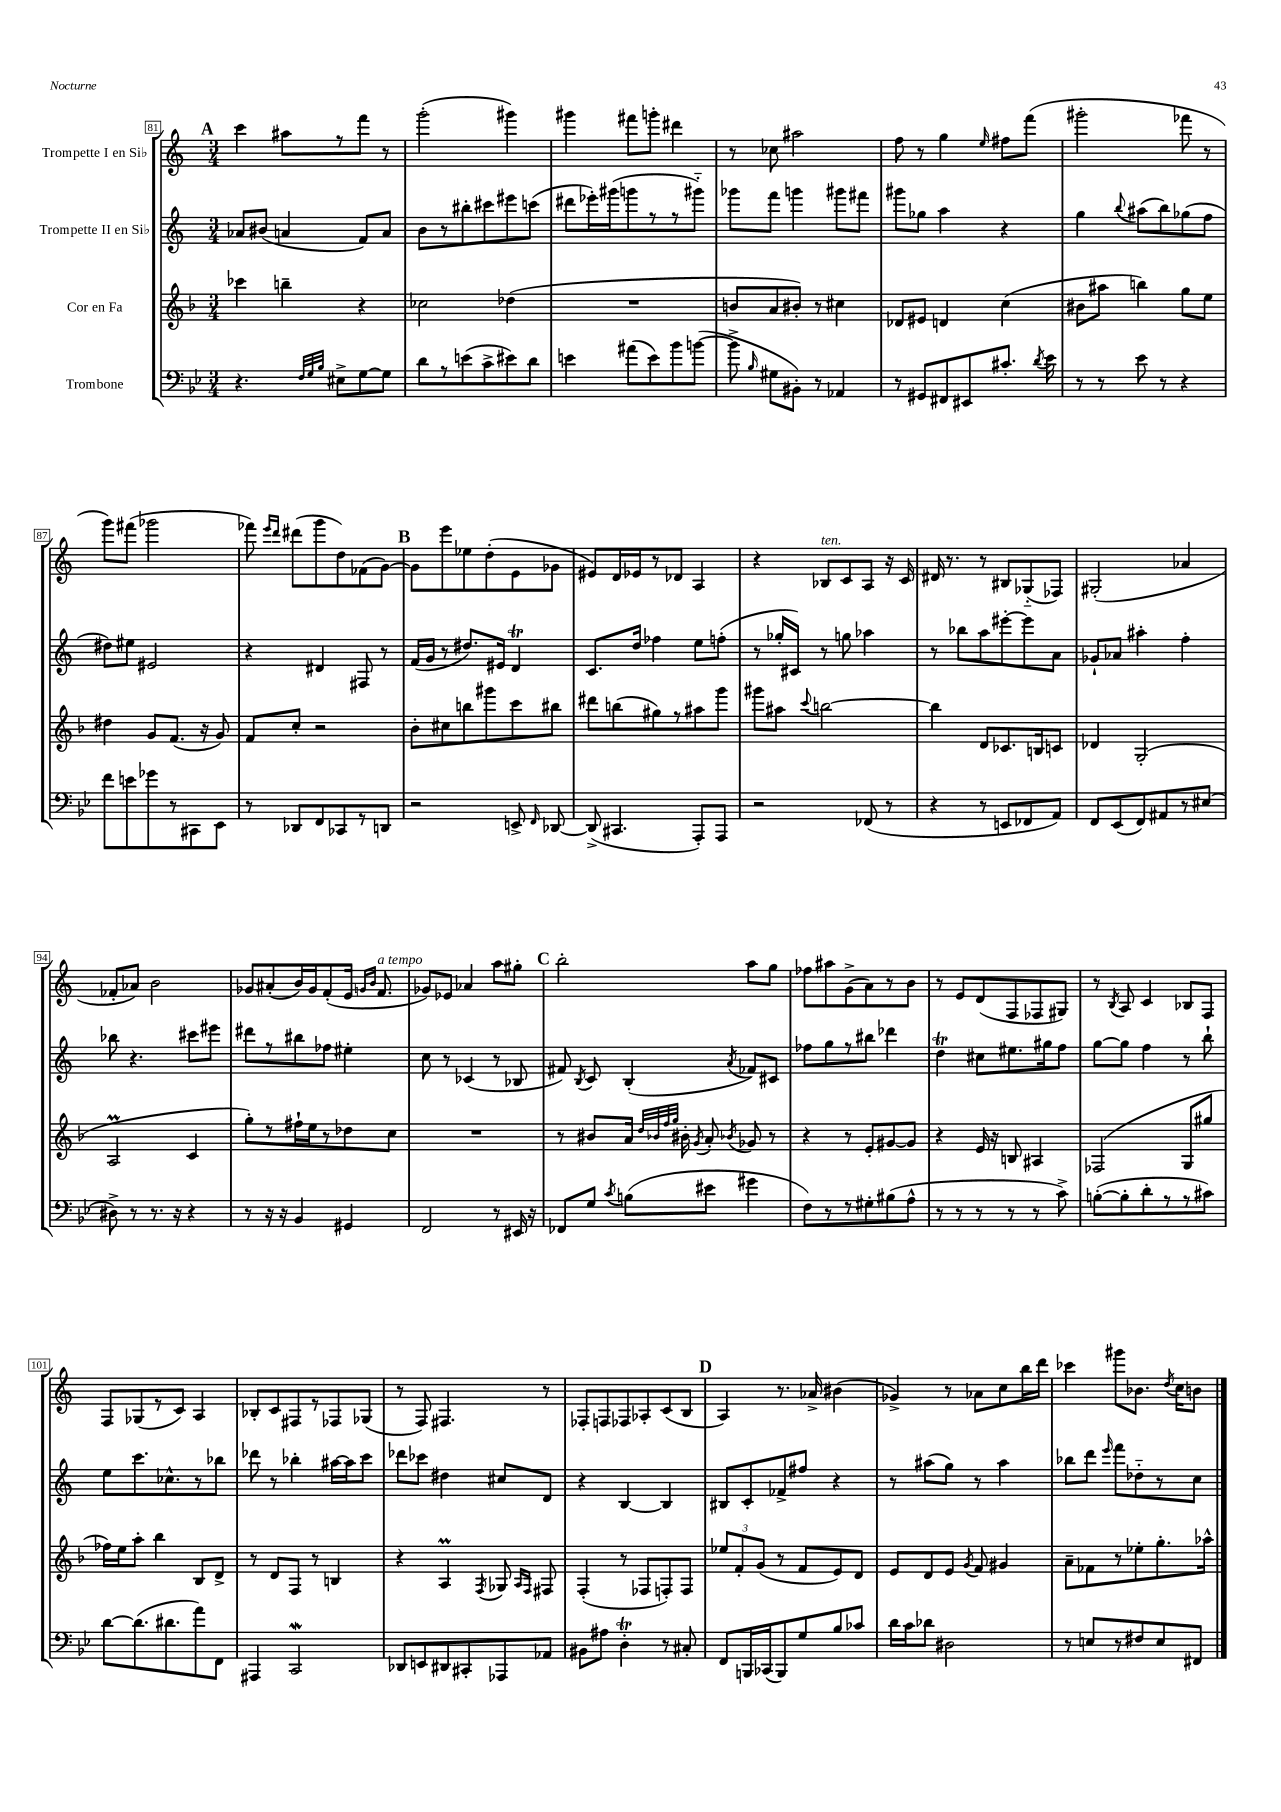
<<
\new StaffGroup <<
\new Staff = "s0" \with { instrumentName = "Trompette I en Sib" } {
    \clef treble \key c \major \numericTimeSignature \time 3/4
    \autoBeamOff \mark \markup { \bold "A" } c'''4 ais''8[ r8 f'''8] r8 |
    g'''2-.( gis'''4) |
    gis'''4 fis'''8[ g'''8]-. dis'''4 |
    r8 ces''8 ais''2 |
    f''8 r8 g''4 \grace { e''16 } fis''8[ f'''8]( |
    gis'''2-. fes'''8 r8 |
    g'''8[) fis'''8]( ges'''2 |
    fes'''8) \grace { e'''16[ d'''16] } dis'''8[( g'''8 d''8) fes'8( g'8]~) |
    \mark \markup { \bold "B" } g'8[ e'''8 ees''8 d''8-.( e'8 ges'8] |
    eis'8[) d'16 ees'16 r8 des'8] a4 |
    r4 bes8[^\markup { \italic "ten." } c'8 a8] r16 c'16 |
    dis'16 r8. r8 bis8[ ges8-_( fes8]) |
    gis2-.( aes'4 |
    fes'8[-. aes'8]) b'2 |
    ges'8[ ais'8-.( b'16) ges'16 f'8-.( e'16] \grace { g'16[ b'16] } f'8.^\markup { \italic "a tempo" } |
    ges'8[) ees'8] aes'4 a''8[ gis''8]-. |
    \mark \markup { \bold "C" } b''2-. a''8[ g''8] |
    fes''8[ ais''8 g'8->( a'8) r8 b'8] |
    r8 e'8[ d'8( f8 fes8 gis8]) |
    r8 \acciaccatura { b8 } a8 c'4 bes8[ f8] |
    f8[ ges8( r8 c'8]) a4 |
    bes8[-. c'8 fis8 r8 fes8 ges8]( |
    r8 f8) fis4. r8 |
    fes8[-. f8 fes8 aes8-. c'8( b8] |
    \mark \markup { \bold "D" } a4) r8. aes'16-> bis'4( |
    ges'4->) r8 aes'8[ c''8 b''16 d'''16] |
    ces'''4 gis'''8[ bes'8.] \acciaccatura { d''8 } c''16[ b'8] \bar "|." |
}
\new Staff = "s1" \with { instrumentName = "Trompette II en Sib" } {
    \clef treble \key c \major \numericTimeSignature \time 3/4
    \autoBeamOff \mark \markup { \bold "A" } aes'8[ bis'8]( a'4 f'8[) a'8] |
    b'8[ r8 bis''8-. cis'''8 eis'''8 c'''8]( |
    dis'''8[ ees'''16-.) gis'''16( g'''8 r8 r8 gis'''8]-_) |
    ges'''8[ f'''8] g'''4 gis'''8[ fis'''8] |
    gis'''8[ ges''8] a''4 r4 |
    g''4 \appoggiatura { b''8 } ais''8[( b''8) ges''8( f''8] |
    dis''8[) eis''8] eis'2 |
    r4 dis'4 fis8 r8 |
    \mark \markup { \bold "B" } f'16[( g'16] r8 dis''8.[) eis'16] d'4\trill |
    c'8.[ d''16] fes''4 e''8[ f''8]-.( |
    r8 ges''16[-. cis'16]) r8 g''8 aes''4 |
    r8 bes''8[ a''8 eis'''8~-. eis'''8 a'8] |
    ges'8[-! aes'8] ais''4-. f''4-. |
    bes''8 r4. cis'''8[ eis'''8] |
    dis'''8[ r8 bis''8 fes''8] eis''4-. |
    c''8 r8 ces'4( r8 bes8 |
    \mark \markup { \bold "C" } fis'8) \acciaccatura { b8 } c'8 b4-.( \acciaccatura { a'8 } fes'8[) cis'8] |
    fes''8[ g''8 r8 bis''8] des'''4 |
    d''4\trill cis''8[ eis''8. gis''16 f''8] |
    g''8[~ g''8] f''4 r8 b''8-! |
    e''8[ c'''8. ces''8.-^ r8 bes''8] |
    des'''8 r8 bes''4-. ais''16[~ ais''16 c'''8] |
    des'''8[ ces'''8] dis''4 cis''8[ d'8] |
    r4 b4~ b4 |
    \mark \markup { \bold "D" } bis8[ c'8-. fes'8-> fis''8] r4 |
    r8 ais''8[( g''8]) r8 ais''4 |
    bes''8[ d'''8] \grace { e'''16 } f'''8[ des''8-_ r8 c''8] \bar "|." |
}
\new Staff = "s2" \with { instrumentName = "Cor en Fa" } {
    \clef treble \key f \major \numericTimeSignature \time 3/4
    \autoBeamOff \mark \markup { \bold "A" } ces'''4 b''4-- r4 |
    ces''2 des''4( |
    R2. |
    b'8[ a'8 bis'8]-.) r8 cis''4 |
    des'8[ eis'8] d'4 c''4( |
    bis'8[ ais''8] b''4) g''8[ e''8] |
    dis''4 g'8[ f'8.]( r16 g'8) |
    f'8[ c''8]-. r2 |
    \mark \markup { \bold "B" } bes'8[-. cis''8 b''8 gis'''8 c'''8 bis''8] |
    dis'''8[ b''8( gis''8) r8 ais''8 g'''8] |
    gis'''8[ ais''8] \appoggiatura { c'''8 } b''2~ |
    b''4 d'8[ ces'8. b16 c'8] |
    des'4 g2-.( |
    a2\prall c'4 |
    g''8[-.) r8 fis''16-! e''16 r8 des''8 c''8] |
    R2. |
    \mark \markup { \bold "C" } r8 bis'8[ a'16] \grace { d''32[ bes'32 f''32 g''32] } bis'16-. \acciaccatura { g'8 } a'8-. \acciaccatura { bes'8 } ges'8 r8 |
    r4 r8 e'8[-. gis'8~ gis'8] |
    r4 e'16 r16 b8 ais4 |
    fes2( g8[ gis''8] |
    fes''16[) e''16 a''8]-. bes''4 bes8[ d'8]-> |
    r8 d'8[ f8] r8 b4 |
    r4 a4\prall \acciaccatura { f8 } ges8 \grace { a16[ f16] } fis8 |
    f4-.( r8 fes8[ f8-.) f8] |
    \mark \markup { \bold "D" } \tuplet 3/2 { ees''8[ f'8-. g'8]( } r8 f'8[ e'8) d'8] |
    e'8[ d'8 e'8] \acciaccatura { g'8 } f'8 gis'4 |
    a'8[-- fes'8 r8 ees''8-. g''8.-. aes''16]-^ \bar "|." |
}
\new Staff = "s3" \with { instrumentName = "Trombone" } {
    \clef bass \key bes \major \numericTimeSignature \time 3/4
    \autoBeamOff \mark \markup { \bold "A" } r4. \grace { f32[ g32 bes32] } eis8[-> g8~ g8] |
    d'8[ r8 e'8( c'8-> eis'8) d'8] |
    e'4 ais'8[( e'8) bes'8 b'8]~( |
    b'8-> \grace { bes16 } gis8[ bis,8]-.) r8 aes,4 |
    r8 gis,8[ fis,8 eis,8 cis'8.]-. \acciaccatura { d'8 } ees'16 |
    r8 r8 ees'8 r8 r4 |
    f'8[ e'8 ges'8 r8 cis,8 ees,8] |
    r8 des,8[ f,8 ces,8 r8 d,8] |
    \mark \markup { \bold "B" } r2 e,8-> \grace { f,16 } des,8~ |
    des,8->( cis,4. a,,8[-.) a,,8] |
    r2 fes,8( r8 |
    r4 r8 e,8[ fes,8 a,8]) |
    f,8[ ees,8( f,8) ais,8 r8 eis8]( |
    dis8->) r8 r8. r16 r4 |
    r8 r16 r16 bes,4 gis,4 |
    f,2 r8 eis,16 r16 |
    \mark \markup { \bold "C" } fes,8[ g8] \acciaccatura { c'8 } b8[( eis'8] gis'4 |
    f8[) r8 r8 gis8-. bis8( a8]-^ |
    r8 r8 r8 r8 r8 c'8->) |
    b8[~-.( b8-. d'8-. r8 r8 cis'8]) |
    d'8[~ d'8.( dis'8. a'8) f,8] |
    ais,,4 c,2\mordent |
    des,8[ e,8 dis,8 cis,8-. aes,,8 aes,8] |
    bis,8[ ais8] d4-.\trill r8 cis8-. |
    \mark \markup { \bold "D" } f,8[ b,,16 ces,16( b,,8) g8 bes8 ces'8] |
    d'16[ c'16 des'8] dis2 |
    r8 e8[ r8 fis8 e8 fis,8] \bar "|." |
}
>>
>>
\layout { \context { \Score currentBarNumber = #81 \override BarNumber.stencil = #(make-stencil-boxer 0.1 0.3 ly:text-interface::print) } }
